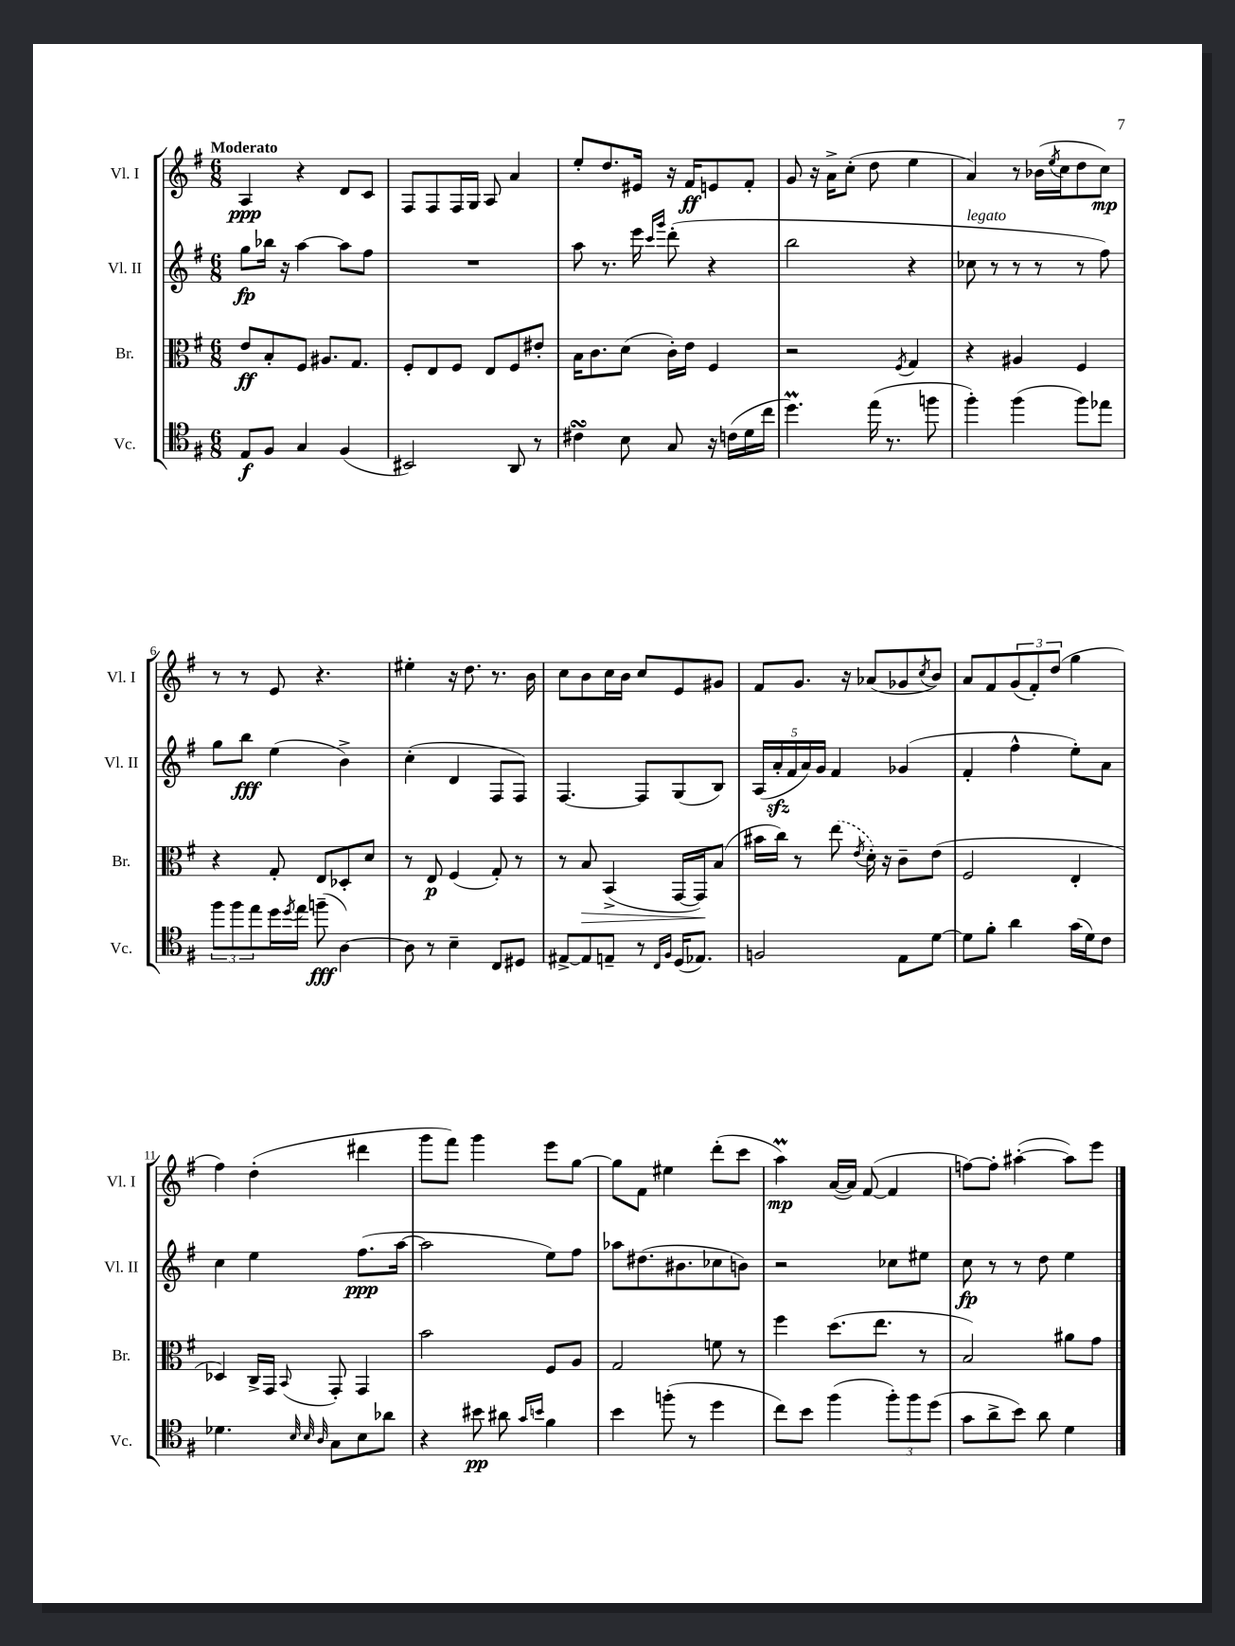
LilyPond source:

<<
\new StaffGroup <<
\new Staff = "s0" \with { instrumentName = "Vl. I" shortInstrumentName = "Vl. I" } {
    \clef treble \key g \major \numericTimeSignature \time 6/8 \tempo "Moderato"
    a4\ppp r4 d'8 c'8 |
    fis8 fis8 fis16 g16 a8 a'4 |
    e''8-. d''8. eis'16 r16 fis'16\ff e'8 fis'8-. |
    g'8 r16 a'16-> c''8-.( d''8 e''4 |
    a'4) r8 bes'16( \acciaccatura { e''8 } c''16 d''8 c''8\mp) |
    r8 r8 e'8 r4. |
    eis''4-. r16 d''8. r8. b'16 |
    c''8 b'8 c''16 b'16 c''8 e'8 gis'8 |
    fis'8 g'8. r16 aes'8( ges'8 \acciaccatura { c''8 } b'8) |
    a'8 fis'8 \tuplet 3/2 { g'8( fis'8-.) d''8( } g''4 |
    fis''4) d''4-.( dis'''4 |
    g'''8 fis'''8) g'''4 e'''8 g''8~ |
    g''8 fis'8 eis''4 d'''8-.( c'''8 |
    a''4\prall\mp) a'16~( a'16) fis'8~( fis'4 |
    f''8~) f''8-. ais''4~-.( ais''8) e'''8 \bar "|." |
}
\new Staff = "s1" \with { instrumentName = "Vl. II" shortInstrumentName = "Vl. II" } {
    \clef treble \key g \major \numericTimeSignature \time 6/8
    g''8\fp bes''16 r16 a''4~ a''8 fis''8 |
    R2. |
    a''8 r8. e'''16 \grace { c'''16 g'''16 } d'''8-.( r4 |
    b''2 r4 |
    ces''8^\markup { \italic "legato" } r8 r8 r8 r8 fis''8) |
    g''8 b''8\fff e''4( b'4->) |
    c''4-.( d'4 fis8 fis8) |
    fis4.~ fis8 g8( b8) |
    \tuplet 5/4 { a16( a'16-.\sfz fis'16 a'16) g'16 } fis'4 ges'4( |
    fis'4-. fis''4-^ e''8-.) a'8 |
    c''4 e''4 fis''8.\ppp( a''16~ |
    a''2 e''8) fis''8 |
    aes''8 dis''8.( bis'8. ces''8 b'8) |
    r2 ces''8 eis''8 |
    c''8\fp r8 r8 d''8 e''4 \bar "|." |
}
\new Staff = "s2" \with { instrumentName = "Br." shortInstrumentName = "Br." } {
    \clef alto \key g \major \numericTimeSignature \time 6/8
    e'8\ff b8-. fis8 ais8. g8. |
    fis8-. e8 fis8 e8 fis8 eis'8-. |
    b16 c'8. d'8( c'16-.) e'16 fis4 |
    r2 \acciaccatura { fis8 } g4 |
    r4 ais4 fis4 |
    r4 g8-. e8 des8-. d'8 |
    r8 e8\p fis4( g8-.) r8 |
    r8 b8\> b,4->( g,16~ g,16\!) b8( |
    bis'16 c''16) r8 \once \slurDashed e''8( \acciaccatura { e'8 } d'16-.) r16 c'8-- e'8( |
    fis2 e4-. |
    des4) c16-> g,16 \appoggiatura { b,8 } g,8-. g,4 |
    b'2 fis8 a8 |
    g2 f'8 r8 |
    fis''4 d''8.( e''8. r8 |
    b2) ais'8 g'8 \bar "|." |
}
\new Staff = "s3" \with { instrumentName = "Vc." shortInstrumentName = "Vc." } {
    \clef tenor \key g \major \numericTimeSignature \time 6/8
    e8\f fis8 g4 fis4( |
    bis,2) a,8 r8 |
    cis'4\turn b8 g8 r16 c'16( d'16 c''16 |
    d''4.\prall) e''16( r8. f''8 |
    fis''4-.) fis''4( fis''8) ees''8 |
    \tuplet 3/2 { fis''8 fis''8 e''8 } d''16 \acciaccatura { d''8 } e''16 f''8--\fff( a4~) |
    a8 r8 b4-- c8 dis8 |
    eis8~-> eis8 e8-- r8 \grace { c16 fis16 } d16( ees8.) |
    f2 e8 d'8~ |
    d'8 fis'8-. a'4 g'16( d'16) c'8 |
    des'4. \grace { b32 b32 a32 } g8 b8 aes'8 |
    r4 bis'8\pp ais'8 \grace { g'16 b'16 } fis'4 |
    b'4 f''8-.( r8 d''4 |
    c''8) b'8 fis''4( \tuplet 3/2 { fis''8-.) fis''8 d''8( } |
    g'8 a'8-> b'8) a'8 d'4 \bar "|." |
}
>>
>>
